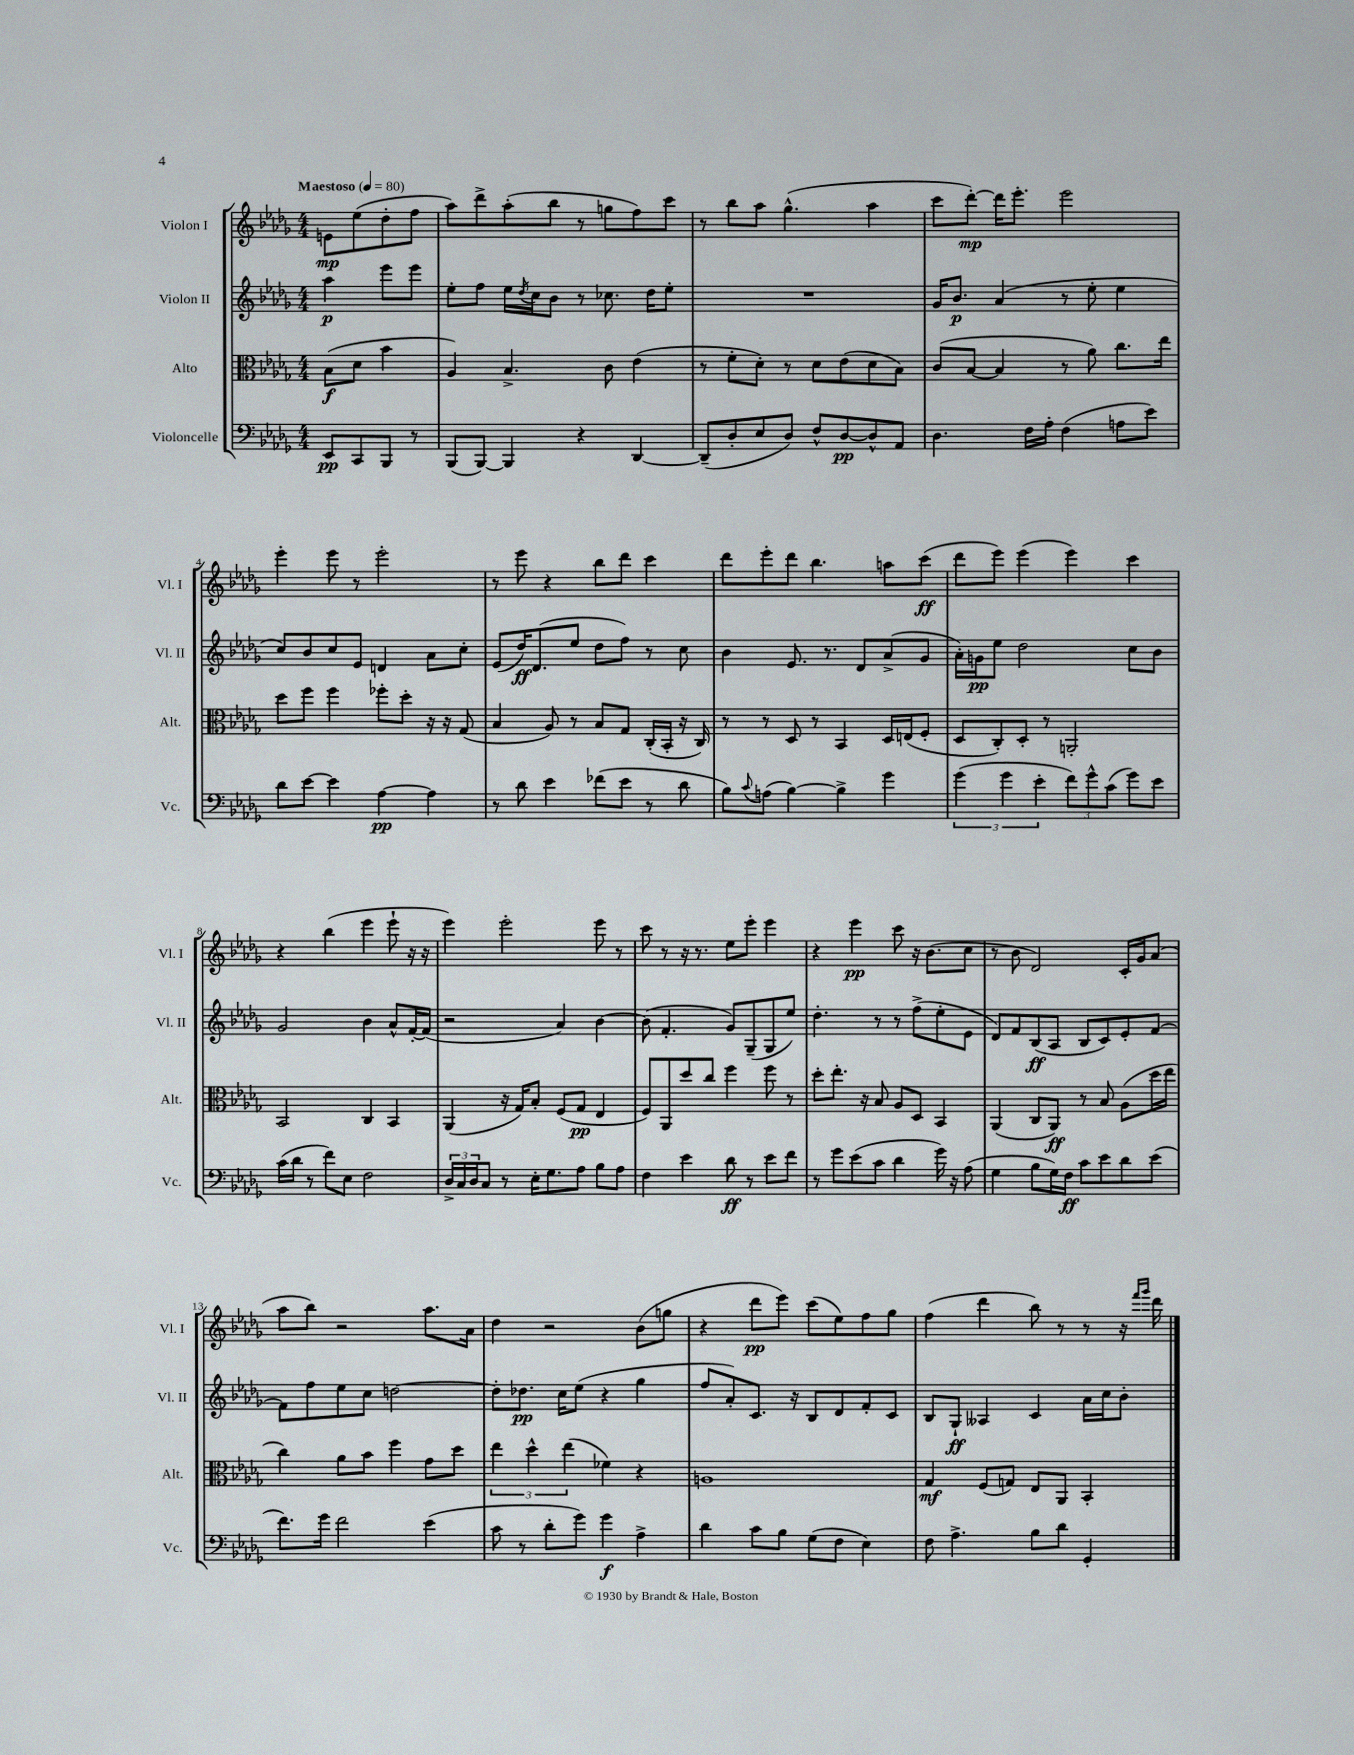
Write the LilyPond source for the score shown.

<<
\new StaffGroup <<
\new Staff = "s0" \with { instrumentName = "Violon I" shortInstrumentName = "Vl. I" } {
    \clef treble \key des \major \numericTimeSignature \time 4/4 \partial 2 \tempo "Maestoso" 4 = 80
    e'8\mp ees''8( des''8-. f''8 |
    aes''8) des'''8-> aes''8-.( bes''8 r8 g''8 f''8) c'''8 |
    r8 bes''8 aes''8 ges''4.-^( aes''4 |
    c'''8 des'''8~-.\mp) des'''16 ees'''8.-. ees'''2 |
    ees'''4-. ees'''8 r8 ees'''2-. |
    r8 ees'''8 r4 bes''8 des'''8 c'''4 |
    des'''8 ees'''8-. des'''8 bes''4. a''8 c'''8\ff( |
    des'''8 ees'''8) ees'''4( ees'''4) c'''4 |
    r4 bes''4( ees'''4 ees'''8-! r16 r16 |
    ees'''4) ees'''2-. ees'''8 r8 |
    c'''8 r8 r16 r8. ees''8 ees'''8-. ees'''4 |
    r4 ees'''4\pp c'''8 r16 bes'8.( c''8 |
    r8 bes'8 des'2) c'16-. ges'16 aes'8( |
    aes''8 bes''8) r2 aes''8. aes'16 |
    des''4 r2 bes'8( g''8 |
    r4 des'''8\pp ees'''8) c'''8( ees''8) f''8 ges''8 |
    f''4( des'''4 bes''8) r8 r8 r16 \grace { f'''16 ges'''16 } des'''16 \bar "|." |
}
\new Staff = "s1" \with { instrumentName = "Violon II" shortInstrumentName = "Vl. II" } {
    \clef treble \key des \major \numericTimeSignature \time 4/4 \partial 2
    aes''4\p ees'''8 ees'''8 |
    ees''8-. f''8 ees''16 \acciaccatura { des''8 } c''16 bes'8 r8 ces''8. des''16 ees''8-. |
    R1 |
    ges'16 bes'8.\p aes'4( r8 ees''8-. ees''4 |
    c''8) bes'8 c''8 ees'8 d'4 aes'8 c''8-. |
    ees'8( des''16\ff) des'8.( ees''8 des''8 f''8) r8 c''8 |
    bes'4 ees'8. r8. des'8 aes'8->( ges'8 |
    aes'16-.) g'16\pp ees''8 des''2 c''8 bes'8 |
    ges'2 bes'4 aes'8-^ f'16~-. f'16( |
    r2 aes'4) bes'4~ |
    bes'8( f'4.-. ges'8) ges8--( ges8 ees''8) |
    des''4.-. r8 r8 f''8->( ees''8-. ees'8 |
    des'8) f'8 bes8\ff( aes8 bes8 c'8) ees'8-. f'8~ |
    f'8 f''8 ees''8 c''8 d''2~ |
    d''8-. des''8.\pp c''16 ees''8( r4 ges''4 |
    f''8 aes'8-.) c'8. r16 bes8 des'8 f'8-. c'8 |
    bes8 ges8-!\ff aeses4 c'4 aes'16 c''16 bes'8-. \bar "|." |
}
\new Staff = "s2" \with { instrumentName = "Alto" shortInstrumentName = "Alt." } {
    \clef alto \key des \major \numericTimeSignature \time 4/4 \partial 2
    bes8\f( des'8 bes'4 |
    aes4) bes4.-> c'8 ees'4( |
    r8 f'8-. des'8-.) r8 des'8 ees'8( des'8 bes8) |
    c'8( bes8~ bes4 r8 aes'8) c''8. ees''16 |
    des''8 f''8 f''4 fes''8-. des''8-. r16 r16 ges8( |
    bes4 aes8) r8 bes8 ges8 c16-.( bes,16-. r16 c16) |
    r8 r8 des8 r8 bes,4 des16 e16( f8-. |
    des8 c8-.) des8-. r8 a,2-. |
    bes,2 c4 bes,4 |
    aes,4( r16 ges16) bes8-. f8( ges8\pp ees4 |
    f8) aes,8 des''8 c''8 f''4 f''8 r8 |
    des''8-. ees''8.-. r16 bes8 aes8 des8 bes,4 |
    aes,4( c8 aes,8\ff) r8 bes8 aes8( des''16 ees''16 |
    c''4) aes'8 bes'8 f''4 ges'8 des''8 |
    \tuplet 3/2 { ees''4 des''4-^ ees''4( } fes'4) r4 |
    a1 |
    ges4\mf f8( g8) ees8 aes,8 bes,4-. \bar "|." |
}
\new Staff = "s3" \with { instrumentName = "Violoncelle" shortInstrumentName = "Vc." } {
    \clef bass \key des \major \numericTimeSignature \time 4/4 \partial 2
    ees,8\pp c,8 bes,,8 r8 |
    bes,,8( bes,,8~) bes,,4 r4 des,4~ |
    des,8--( des8-. ees8 des8) f8-^ des8~\pp des8-^ aes,8 |
    des4. f16 aes16-. f4( a8 ees'8) |
    des'8 ees'8~ ees'4 aes4~\pp aes4 |
    r8 des'8 ees'4 fes'8( ees'8 r8 des'8 |
    bes8) \appoggiatura { c'8 } a8( bes4~) bes4-> ges'4 |
    \tuplet 3/2 { ges'4( ges'4 ees'4-. } \tuplet 3/2 { f'8) ges'8-^ c'8( } ges'8) ees'8 |
    c'16( des'16 r8 f'8) ees8 f2 |
    \tuplet 3/2 { des16-> c16 des16 } c8 r8 ees16-. ges8. aes8 bes8 aes8 |
    f4 ees'4 des'8\ff r8 ees'8 f'8 |
    r8 ges'8 ees'8( c'8 des'4 ges'16) r16 aes8( |
    ges4 bes8 ges16) f16\ff c'8 ees'8 des'8 ees'8( |
    f'8.) ges'16 f'2 ees'4( |
    c'8 r8 des'8-. ges'8) ges'4\f aes4-> |
    des'4 c'8 bes8 ges8( f8 ees4) |
    f8 aes4.-> bes8 des'8 ges,4-. \bar "|." |
}
>>
>>
